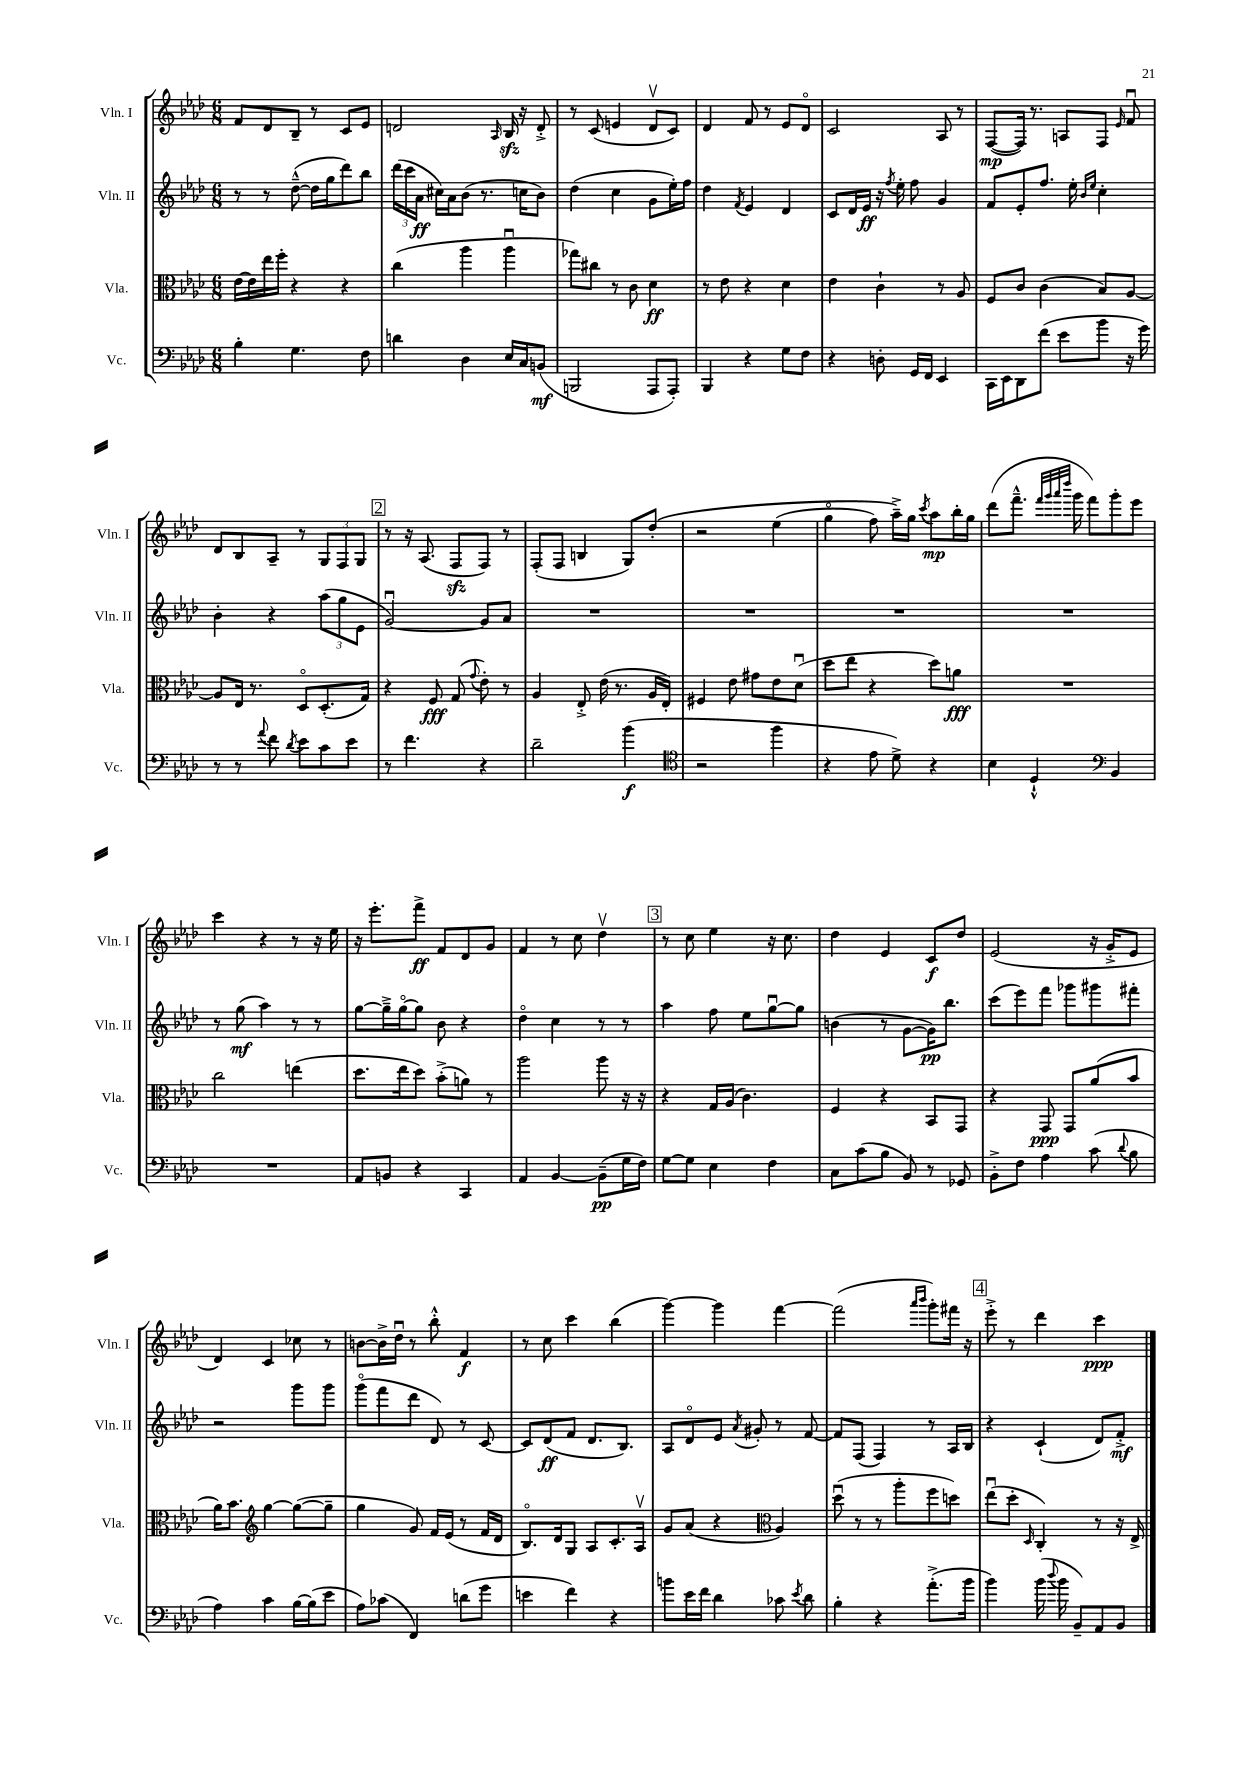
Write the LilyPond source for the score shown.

<<
\new StaffGroup <<
\new Staff = "s0" \with { instrumentName = "Vln. I" shortInstrumentName = "Vln. I" } {
    \clef treble \key aes \major \numericTimeSignature \time 6/8
    \autoBeamOff f'8[ des'8 bes8]-- r8 c'8[ ees'8] |
    d'2 \grace { aes16 } bes16\sfz r16 d'8-.-> |
    r8 c'8( e'4 des'8[\upbow c'8]) |
    des'4 f'8 r8 ees'8[ des'8]\flageolet |
    c'2 aes8 r8 |
    f8[~\mp( f16]) r8. a8[ f8] \grace { ees'16 } f'8\downbow |
    des'8[ bes8 aes8]-- r8 \tuplet 3/2 { g8[ f8 g8] } |
    \mark \markup { \box "2" } r8 r16 aes8.( f8[\sfz f8]) r8 |
    f8[-.( f8] b4 g8[) des''8]-.\( |
    r2 ees''4( |
    g''4\flageolet f''8) aes''16[--->\) g''16] \acciaccatura { c'''8 } aes''8[\mp bes''16-. g''16] |
    des'''8[( f'''8.]---^ \grace { f'''32[ g'''32 aes'''32 des''''32] } g'''16 f'''8[) g'''8-. ees'''8] |
    c'''4 r4 r8 r16 ees''16 |
    r16 ees'''8.[-. f'''8]->\ff f'8[ des'8 g'8] |
    f'4 r8 c''8 des''4\upbow |
    \mark \markup { \box "3" } r8 c''8 ees''4 r16 c''8. |
    des''4 ees'4 c'8[\f des''8] |
    ees'2( r16 g'16[-.-> ees'8] |
    des'4) c'4 ces''8 r8 |
    b'8[~ b'16-> des''16]\downbow r8 bes''8-.-^ f'4\f |
    r8 c''8 c'''4 bes''4( |
    g'''4~) g'''4 f'''4~ |
    f'''2( \grace { aes'''16[ bes'''16] } g'''8[-.) fis'''16] r16 |
    \mark \markup { \box "4" } ees'''8-.-> r8 des'''4 c'''4\ppp \bar "|." |
}
\new Staff = "s1" \with { instrumentName = "Vln. II" shortInstrumentName = "Vln. II" } {
    \clef treble \key aes \major \numericTimeSignature \time 6/8
    \autoBeamOff r8 r8 des''8~---^( des''16[ g''16 des'''8) bes''8] |
    \tuplet 3/2 { des'''16[( c'''16 aes'16]\ff } cis''16[) aes'16 bes'8]( r8. c''16[ bes'8]) |
    des''4( c''4 g'8[ ees''16-.) f''16] |
    des''4 \acciaccatura { f'8 } ees'4 des'4 |
    c'8[ des'16 ees'16]\ff r16 \acciaccatura { f''8 } ees''16-. f''8 g'4 |
    f'8[ ees'8-. f''8.] ees''16-. \grace { bes'16[ ees''16] } c''4-. |
    bes'4-. r4 \tuplet 3/2 { aes''8[( g''8 ees'8] } |
    \mark \markup { \box "2" } g'2~\downbow) g'8[ aes'8] |
    R2. |
    R2. |
    R2. |
    R2. |
    r8 g''8\mf( aes''4) r8 r8 |
    g''8[~ g''16---> g''16~\flageolet g''8] bes'8 r4 |
    des''4\flageolet c''4 r8 r8 |
    \mark \markup { \box "3" } aes''4 f''8 ees''8[ g''8~\downbow g''8] |
    b'4( r8 g'8[~ g'16\pp) bes''8.] |
    c'''8[( ees'''8) f'''8] ges'''8[ gis'''8 fis'''8]-. |
    r2 g'''8[ g'''8] |
    g'''8[\flageolet( f'''8 des'''8] des'8) r8 c'8~ |
    c'8[ des'8\ff( f'8] des'8.[ bes8.]) |
    aes8[ des'8\flageolet ees'8] \acciaccatura { aes'8 } gis'8-. r8 f'8~ |
    f'8[ f8]( f4) r8 aes16[ bes16] |
    \mark \markup { \box "4" } r4 c'4-!( des'8[) f'8]-.->\mf \bar "|." |
}
\new Staff = "s2" \with { instrumentName = "Vla." shortInstrumentName = "Vla." } {
    \clef alto \key aes \major \numericTimeSignature \time 6/8
    \autoBeamOff ees'16[~ ees'16 ees''16 f''16]-. r4 r4 |
    c''4( aes''4 aes''4\downbow |
    ges''8[) cis''8] r8 c'8 des'4\ff |
    r8 ees'8 r4 des'4 |
    ees'4 c'4-! r8 aes8 |
    f8[ c'8] c'4( bes8[) aes8]~ |
    aes8[ ees16] r8. des8[\flageolet des8.-.( g16]) |
    \mark \markup { \box "2" } r4 f8\fff g8( \appoggiatura { g'8 } ees'8-.) r8 |
    aes4 ees8-.-> ees'16( r8. aes16[ ees16]-.) |
    fis4 ees'8 gis'8[ ees'8 des'8]\downbow( |
    des''8[ ees''8] r4 des''8[) a'8]\fff |
    R2. |
    c''2 e''4( |
    des''8.[ ees''16 des''8]) bes'8[-.->( a'8]) r8 |
    aes''2 aes''8 r16 r16 |
    \mark \markup { \box "3" } r4 g16[ aes16]( c'4.) |
    f4 r4 bes,8[ g,8] |
    r4 g,8\ppp g,8[ aes'8( bes'8] |
    aes'16[) bes'8.] \clef treble g''4~ g''8[~( g''8]-- |
    g''4 g'8) f'16[ ees'16]( r8 f'16[ des'16] |
    bes8.[\flageolet) des'16 g8] aes8[ c'8.-. aes16]\upbow |
    g'8[ aes'8]( r4 \clef alto aes4) |
    des''8\downbow( r8 r8 aes''8[-. f''8 d''8]) |
    \mark \markup { \box "4" } ees''8[\downbow( des''8]-. \grace { des16 } c4-.) r8 r16 ees16-> \bar "|." |
}
\new Staff = "s3" \with { instrumentName = "Vc." shortInstrumentName = "Vc." } {
    \clef bass \key aes \major \numericTimeSignature \time 6/8
    \autoBeamOff bes4-. g4. f8 |
    d'4 des4 ees16[ c16 b,8]\mf( |
    b,,2 aes,,8[ aes,,8]-.) |
    bes,,4 r4 g8[ f8] |
    r4 d8-. g,16[ f,16] ees,4 |
    c,16[ ees,16 des,8 f'8]( ees'8[ bes'8] r16 g'16) |
    r8 r8 \appoggiatura { aes'8 } f'8 \acciaccatura { des'8 } ees'8[ c'8 ees'8] |
    \mark \markup { \box "2" } r8 f'4. r4 |
    des'2-- bes'4\f( |
    \clef tenor r2 f''4 |
    r4 ees'8 des'8->) r4 |
    bes4 des4-!-^ \clef bass bes,4 |
    R2. |
    aes,8[ b,8] r4 c,4 |
    aes,4 bes,4~ bes,8[--\pp( g16 f16]) |
    \mark \markup { \box "3" } g8[~ g8] ees4 f4 |
    c8[ c'8( bes8] bes,8) r8 ges,8 |
    bes,8[-.-> f8] aes4 c'8( \appoggiatura { des'8 } bes8 |
    aes4) c'4 bes16[~ bes16( ees'8] |
    aes8[) ces'8]( f,4) d'8[( g'8] |
    e'4 f'4) r4 |
    b'8[ ees'16 f'16] des'4 ces'8 \acciaccatura { ees'8 } des'8 |
    bes4-. r4 aes'8.[-.->( bes'16] |
    \mark \markup { \box "4" } bes'4) bes'16( \appoggiatura { des''8 } bes'16 bes,8[--) aes,8 bes,8] \bar "|." |
}
>>
>>
\layout { \context { \Score \remove "Bar_number_engraver" } }
